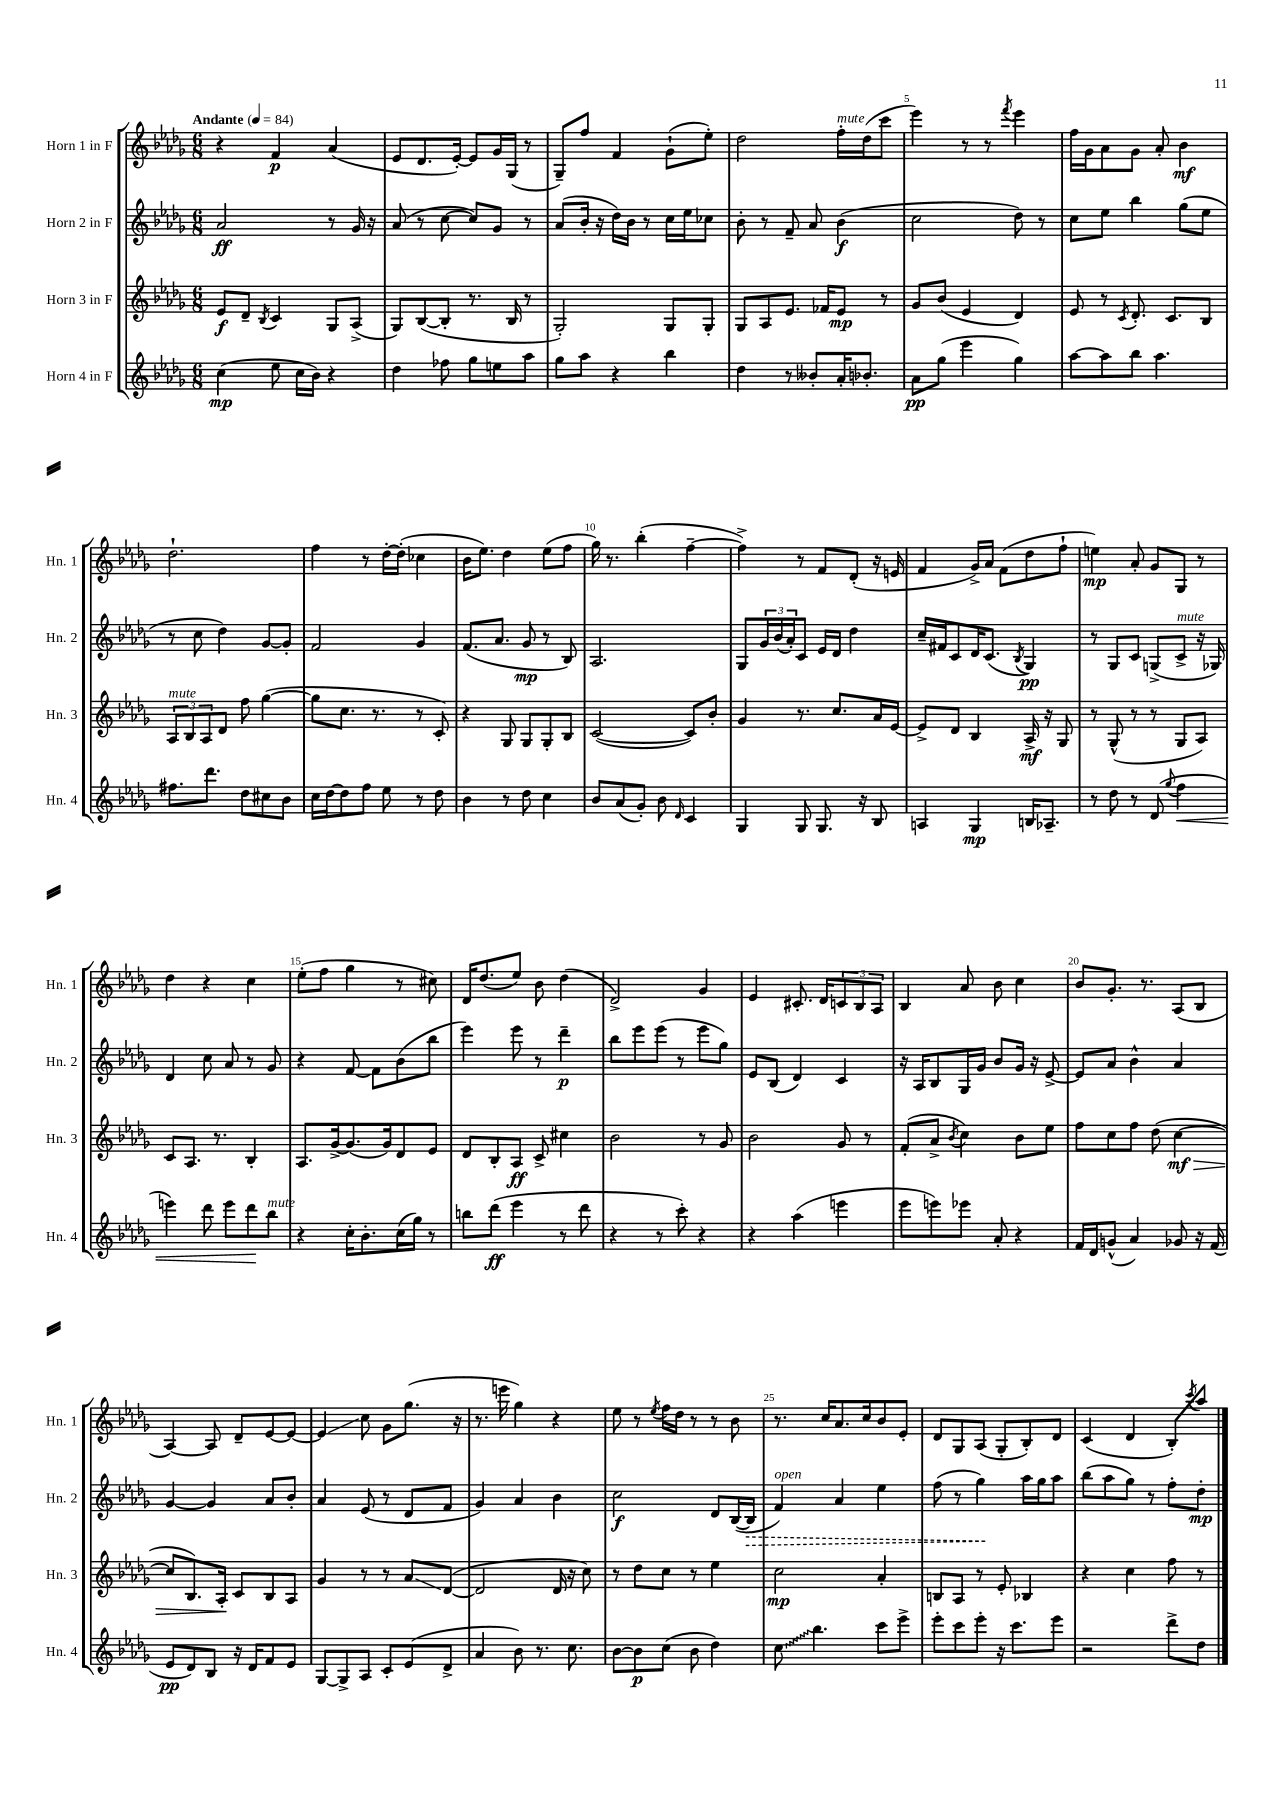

**kern	**kern	**kern	**kern
*staff4	*staff3	*staff2	*staff1
*clefG2	*clefG2	*clefG2	*clefG2
*k[b-e-a-d-g-]	*k[b-e-a-d-g-]	*k[b-e-a-d-g-]	*k[b-e-a-d-g-]
*M6/8	*M6/8	*M6/8	*M6/8
*MM84	*MM84	*MM84	*MM84
(4cc	8e-	2a-	4r
.	8d-~	.	.
.	8qB-	.	.
8ee-	4c	.	4f
16cc	.	.	.
16b-)	.	.	.
4r	8G-	8r	(4a-
.	(8A-^	16g-	.
.	.	16r	.
=	=	=	=
4dd-	8G-)	(8a-	8e-
.	([8B-	8r	8.d-
8ff-	8B-']	[8cc	.
.	.	.	[16e-')
8gg-	8.r	8cc])	8e-]
8ee	.	8g-	16g-
.	16B-	.	(16G-
8aa-	8r	8r	8r
=	=	=	=
8gg-	2G-')	(8a-	8G-~)
8aa-	.	16b-'	8ff
.	.	16r	.
4r	.	16dd-)	4f
.	.	16b-	.
.	.	8r	.
4bb-	8G-	16cc	(8g-`
.	.	16ee-	.
.	8G-'	8cc-	8ee-')
=	=	=	=
4dd-	8G-	8b-'	2dd-
.	8A-	8r	.
8r	8.e-	8f~	.
8b--'	.	8a-	.
.	16f-	.	.
16a-'	8e-	(4b-	16ff'
8.b-'	.	.	(16dd-
.	8r	.	8ccc
=	=	=	=
8a-	8g-	2cc	4eee-)
(8gg-	(8b-	.	.
4eee-	4e-	.	8r
.	.	.	8r
.	.	.	8qfff
4gg-)	4d-)	8dd-)	4eee-
.	.	8r	.
=	=	=	=
[8aa-	8e-	8cc	16ff
.	.	.	16g-
8aa-]	8r	8ee-	8a-
.	8qc	.	.
8bb-	8.d-'	4bb-	8g-
4.aa-	.	.	8a-'
.	8.c	.	.
.	.	(8gg-	4b-
.	8B-	8ee-	.
=	=	=	=
8.ff#	12A-	8r	2.dd-`
.	12B-	.	.
.	.	8cc	.
.	12A-	.	.
8.ddd-	.	.	.
.	8d-	4dd-)	.
8dd-	8ff	.	.
8cc#	([4gg-	[8g-	.
8b-	.	8g-']	.
=	=	=	=
16cc	8gg-]	2f	4ff
[16dd-	.	.	.
8dd-]	8.cc	.	.
8ff	.	.	8r
.	8.r	.	.
8ee-	.	.	[16dd-'
.	.	.	(16dd-']
8r	8r	4g-	4cc-
8dd-	8c')	.	.
=	=	=	=
4b-	4r	(8.f	16b-
.	.	.	8.ee-)
.	.	8.a-	.
8r	8G-	.	4dd-
8dd-	8G-	8g-	.
4cc	8G-'	8r	(8ee-
.	8B-	8B-)	8ff
=	=	=	=
8b-	([2c	2.A-	16gg-)
.	.	.	8.r
(8a-	.	.	.
8g-')	.	.	(4bb-'
8b-	.	.	.
16qqd-	.	.	.
4c	8c])	.	[4ff~
.	8b-'	.	.
=	=	=	=
4G-	4g-	8G-	4ff^])
.	.	24g-	.
.	.	(24b-	.
.	.	24a-')	.
8G-	8.r	8c	8r
8.G-	.	16e-	8f
.	8.cc	16d-	.
.	.	4dd-	(8d-'
16r	.	.	.
8B-	16a-	.	16r
.	[16e-	.	16e
=	=	=	=
4A	8e-^]	16cc~	4f
.	.	16f#	.
.	8d-	8c	.
4G-	4B-	16d-	16g-^)
.	.	(8.c	16a-
.	.	.	(8f
.	.	8qB-	.
16B	16A-^	4G-)	8dd-
8.A-~	16r	.	.
.	8G-	.	8ff`
=	=	=	=
8r	8r	8r	4ee)
8dd-	(8G-^^	8G-	.
8r	8r	8c	8a-'
(8d-	8r	(8G^	8g-
8qqgg-	.	.	.
4ff	8G-	8c^	8G-
.	8A-)	16r	8r
.	.	16G-)	.
=	=	=	=
4eee)	8c	4d-	4dd-
.	8.A-	.	.
8ddd-	.	8cc	4r
.	8.r	.	.
8eee	.	8a-	.
8ddd-	4B-'	8r	4cc
8bb-	.	8g-	.
=	=	=	=
4r	8.A-	4r	(8ee-'
.	.	.	8ff
.	[16g-^	.	.
16cc'	(8.g-]	[8f	4gg-
8.b-'	.	.	.
.	.	8f]	.
.	16g-)	.	.
(16cc	8d-	(8b-	8r
16gg-)	.	.	.
8r	8e-	8bb-	8cc#)
=	=	=	=
8bb	8d-	4eee-)	16d-
.	.	.	(8.dd-
(8ddd-	8B-'	.	.
4eee-	8A-	8eee-	8ee-)
.	8c^	8r	8b-
8r	4cc#	4ddd-~	(4dd-
8ddd-	.	.	.
=	=	=	=
4r	2b-	8bb-	2d-^)
.	.	8eee-	.
8r	.	(8eee-	.
8ccc')	.	8r	.
4r	8r	8eee-	4g-
.	8g-	8gg-)	.
=	=	=	=
4r	2b-	8e-	4e-
.	.	(8B-	.
(4aa-	.	4d-)	8.c#'
.	.	.	16d-
4eee	8g-	4c	12c
.	.	.	12B-
.	8r	.	.
.	.	.	12A-
=	=	=	=
8eee-	(8f'	16r	4B-
.	.	16A-	.
8eee)	8a-^	8B-	.
.	8qb-	.	.
8eee-	4cc)	16G-	8a-
.	.	16g-	.
8a-'	.	8b-	8b-
4r	8b-	16g-	4cc
.	.	16r	.
.	8ee-	[8e-^	.
=	=	=	=
16f	8ff	8e-]	8b-
16d-	.	.	.
(8g^^	8cc	8a-	8.g-'
4a-)	8ff	4b-^^	.
.	.	.	8.r
.	(8dd-	.	.
8g-	[4cc	4a-	(8A-
16r	.	.	8B-
(16f	.	.	.
=	=	=	=
8e-	8cc]	[4g-	[4A-)
8d-)	8.B-)	.	.
8B-	.	4g-]	8A-]
.	16A-'	.	.
16r	8c	.	8d-~
16d-	.	.	.
8f	8B-	8a-	[8e-
8e-	8A-	8b-'	8e-_
=	=	=	=
[8G-	4g-	4a-	4e-]
8G-^]	.	.	.
8A-	8r	(8e-	8cc
8c'	8r	8r	8g-
(8e-	8a-	8d-	(8.gg-
8d-^	([8d-	8f	.
.	.	.	16r
=	=	=	=
4a-	2d-]	4g-)	8.r
.	.	.	16eee
8b-)	.	4a-	4gg-)
8.r	.	.	.
.	16d-	4b-	4r
8.cc	16r	.	.
.	8cc)	.	.
=	=	=	=
[8b-	8r	2cc	8ee-
8b-]	8dd-	.	8r
.	.	.	8qee-
(8cc	8cc	.	16ff
.	.	.	16dd-
8b-	8r	.	8r
4dd-)	4ee-	8d-	8r
.	.	([16B-	8b-
.	.	16B-]	.
=	=	=	=
8cc	2cc	4f)	8.r
4.bb-	.	.	.
.	.	.	16cc
.	.	4a-	8.a-
.	.	.	16cc
8ccc	4a-'	4ee-	8b-
8eee-^	.	.	8e-'
=	=	=	=
8eee-'	8B	(8ff	8d-
8ccc	8A-	8r	8G-
8eee-'	8r	4gg-)	(8A-
16r	8e-'	.	8G-'
8.ccc	.	.	.
.	4B-	16aa-	8B-')
.	.	16gg-	.
8eee-	.	8aa-	8d-
=	=	=	=
2r	4r	(8bb-	(4c
.	.	8aa-	.
.	4cc	8gg-)	4d-
.	.	8r	.
8ddd-^	8ff	8ff'	8B-')
.	.	.	8qccc
8dd-	8r	8dd-'	8aa-
==	==	==	==
*-	*-	*-	*-
